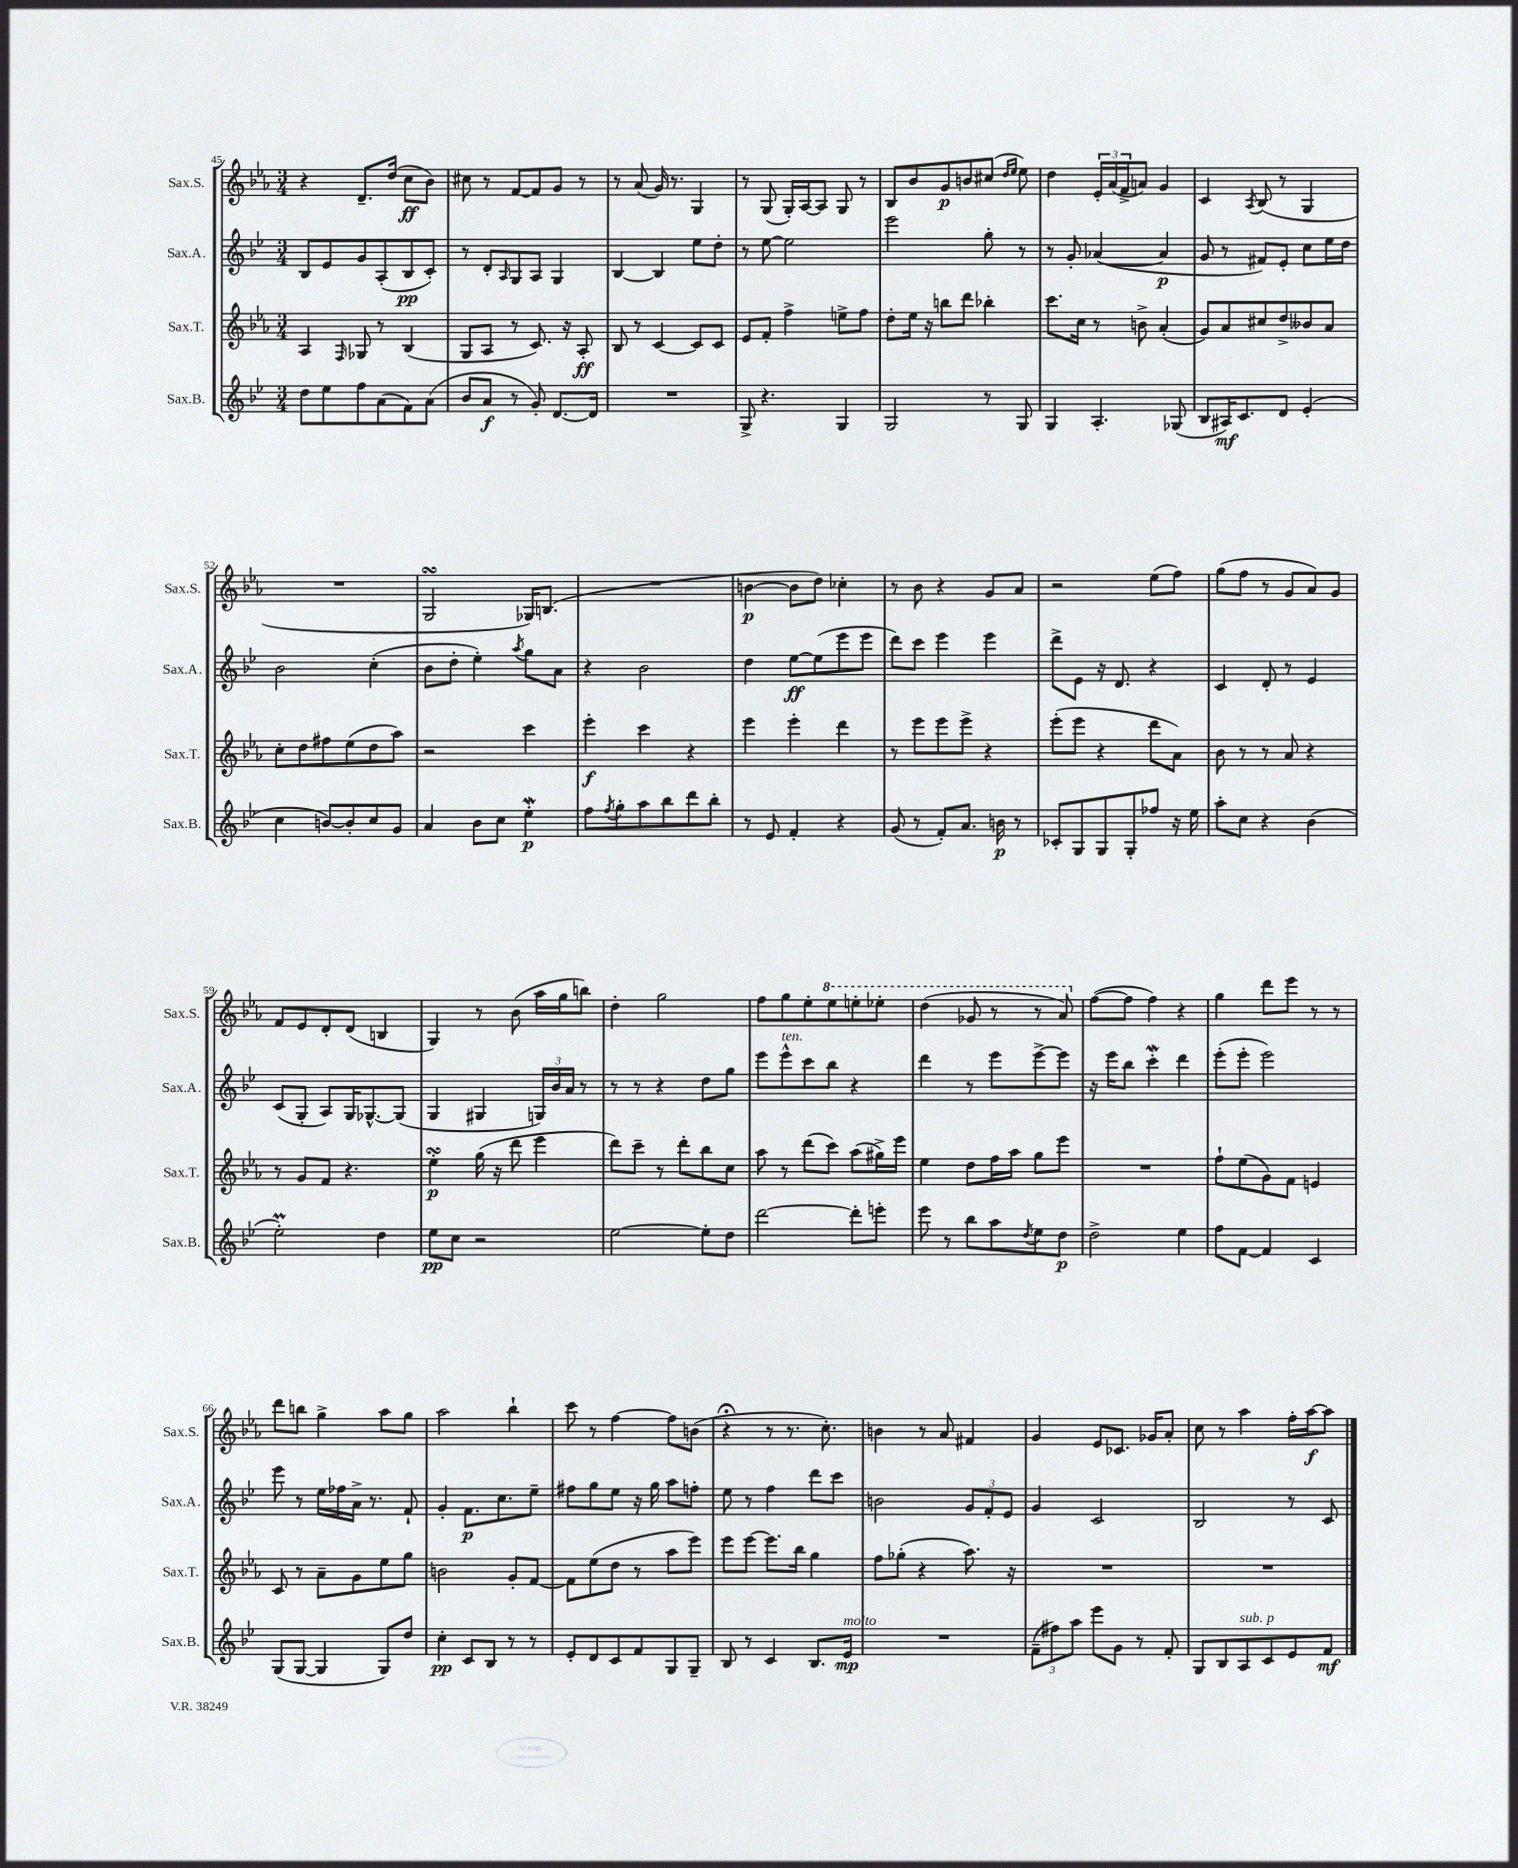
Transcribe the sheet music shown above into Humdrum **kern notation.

**kern	**kern	**kern	**kern
*staff4	*staff3	*staff2	*staff1
*clefG2	*clefG2	*clefG2	*clefG2
*k[b-e-]	*k[b-e-a-]	*k[b-e-]	*k[b-e-a-]
*M3/4	*M3/4	*M3/4	*M3/4
8dd	4A-	8B-	4r
8ee-	.	8e-	.
.	16qqF	.	.
8ff	8G-	8g	8.d~
(8a	8r	(8A'	.
.	.	.	(16dd
8f)	(4B-	8B-	8cc
(8a	.	8c')	8b-)
=	=	=	=
8b-	8G	8r	8cc#
8a	8A-	8d'	8r
.	.	16qqA	.
8r	8r	8G	[8f
8g')	8.c)	8A	8f]
[8.d	.	4G	8g
.	16r	.	.
.	8A-'	.	8r
16d]	.	.	.
=	=	=	=
2.r	8B-	[4B-	8r
.	8r	.	(8a-
.	[4c	4B-]	16g)
.	.	.	8.r
.	8c]	8ee-	4G
.	8c	8dd'	.
=	=	=	=
8G^	8e-	8r	8r
4.r	8f'	[8ee-	(8G
.	4ff^	2ee-]	16G')
.	.	.	[16A-
.	.	.	8A-]
4G	8ee^	.	8G
.	8ff	.	8r
=	=	=	=
2G	8dd'	2eee-	8B-
.	16ee-	.	8b-
.	16r	.	.
.	8bb	.	8g
.	8ddd	.	8b
8r	4bb-'	8gg'	(8cc#
.	.	.	16qqdd
.	.	.	16qqee-
8G	.	8r	8ee-)
=	=	=	=
4G	8.ccc	8r	4dd
.	.	8g'	.
.	16cc	.	.
4.A'	8r	([4a-	24e-'
.	.	.	(24a-
.	.	.	24f^
.	8b^	.	8a)
.	(4a-'	4a-]	4g
(8G-	.	.	.
=	=	=	=
8B-	8g)	8g	4c
16A#)	8a-	8r	.
8.c	.	.	.
.	.	.	8qA-
.	8cc#	8f#)	(8B-
8d	8dd^	8e-'	8r
(4e-'	8b--	8cc	4G
.	8a-	16ee-	.
.	.	16dd	.
=	=	=	=
4cc	8cc'	2b-	2.r
.	8dd	.	.
[8b)	8ff#	.	.
8b']	(8ee-	.	.
8cc	8dd	(4cc'	.
8g	8aa-)	.	.
=	=	=	=
4a	2r	8b-	2G
.	.	8dd'	.
8b-	.	4ee-')	.
8cc	.	.	.
.	.	8qaa	.
4ee-'	4ccc	8gg	16G-)
.	.	.	(8.B
.	.	8a	.
=	=	=	=
8ff	4eee-'	4r	2.r
8qff	.	.	.
8gg'	.	.	.
8aa	4ccc	2b-	.
8bb-	.	.	.
8ddd	4r	.	.
8bb-'	.	.	.
=	=	=	=
8r	4eee-	4dd	[4b
8e-	.	.	.
4f'	4eee-'	[8ee-	8b]
.	.	(8ee-]	8dd)
4r	4ddd	8eee-	4cc-'
.	.	8eee-	.
=	=	=	=
(8g	8r	8ddd)	8r
8r	8eee-	8ccc	8b-
8f')	8eee-	4eee-	4r
8.a	8eee-^	.	.
.	4r	4eee-	8g
16b	.	.	.
8r	.	.	8a-
=	=	=	=
8c-'	(8eee-'	8ddd^	2r
8G	8eee-	8e-	.
8G	4r	16r	.
.	.	8.d	.
8G'	.	.	.
8ff-	8ddd	4r	(8ee-
16r	8a-)	.	8ff)
16ee-	.	.	.
=	=	=	=
8aa'	8b-	4c	(8gg
8cc	8r	.	8ff
4r	8r	8d'	8r
.	8a-	8r	8g
(4b-	4r	4e-	8a-)
.	.	.	8g
=	=	=	=
2ee-')	8r	(8c	8f
.	8g	8G'	8e-
.	8f	8A)	8d'
.	4.r	16G	(8d
.	.	[8.G-^^	.
4dd	.	.	4B
.	.	(8G-]	.
=	=	=	=
8ee-	4ee-'	4G	4G)
8cc	.	.	.
2r	(16gg	4G#	8r
.	16r	.	.
.	8ddd	.	(8b-
.	4eee-	24G)	16aa-
.	.	24b-	.
.	.	.	16gg
.	.	24a	.
.	.	8r	8bb)
=	=	=	=
[2ee-	8ddd)	8r	4dd'
.	8ccc~	8r	.
.	8r	4r	2gg
.	8ddd'	.	.
8ee-']	8bb-	8dd	.
8dd	8cc	8gg	.
=	=	=	=
[2ddd	8aa-	8eee-	8ff
.	8r	8eee-^^	8gg
.	(8ddd	8ccc	8ee-'
.	8ccc)	8bb-	8eee-
8ddd']	(8aa-	4r	8eee'
8eee'	16gg#^)	.	8eee-'
.	16eee-	.	.
=	=	=	=
8eee-	4ee-	4ddd	(4ddd
8r	.	.	.
8bb-	8dd	8r	8gg-
8aa	16ff	8eee-	8r
.	16aa-	.	.
8qdd	.	.	.
8ee-	8gg	[8eee-^	8r
8dd	8eee-	8eee-]	8aa-)
=	=	=	=
2dd^	2.r	16r	([8ff
.	.	16eee-	.
.	.	8bb-	8ff]
.	.	4ccc'	4ff)
4ee-	.	4ddd	4r
=	=	=	=
8ff	8ff`	(8eee-'	4gg
[8f	(8ee-	8eee-'	.
4f]	8g)	2eee-)	8ddd
.	8f	.	8eee-
4c	4e	.	8r
.	.	.	8r
=	=	=	=
(8G	8c	8eee-	8ddd
[8G	8r	8r	8bb
4G]	8a-~	16ee-	4gg^
.	.	16ff-	.
.	8g	16a^	.
.	.	8.r	.
8G)	8ee-	.	8aa-
8dd	8gg	8f`	8gg
=	=	=	=
4cc'	2b	4g'	2aa-
8c	.	8.f	.
8B-	.	.	.
.	.	8.cc	.
8r	8g'	.	4bb-`
8r	[8f	8ee-~	.
=	=	=	=
8e-'	8f]	8ff#	8ccc
8d	(8ee-	8gg	8r
8c	8dd	8ee-	[4ff
8f	8r	16r	.
.	.	16gg	.
8G	8aa-	8aa	8ff]
8G~	8eee-)	8ff'	(8b
=	=	=	=
8B-	8eee-	8ee-	4r;
8r	[8eee-	8r	.
4c	8.eee-]	4ff	8r
.	.	.	8.r
.	16bb-	.	.
8.B-	4gg	8ddd	.
.	.	.	8.cc')
.	.	8ccc	.
16e-	.	.	.
=	=	=	=
2.r	8ff	2b	4b
.	(8gg-'	.	.
.	4r	.	8r
.	.	.	8a-
.	8.aa-)	12g	4f#
.	.	12f'	.
.	.	12e-	.
.	16r	.	.
=	=	=	=
(12f~	2.r	4g	4g
12ff#)	.	.	.
12aa	.	.	.
8eee-	.	2c	8e-
8g	.	.	8.c-
8r	.	.	.
.	.	.	16g-
8f'	.	.	8a-'
=	=	=	=
8G	2.r	2B-	8cc
8B-	.	.	8r
8A	.	.	4aa-
8c	.	.	.
8e-	.	8r	16ff'
.	.	.	[16aa-
8f	.	8c	8aa-]
==	==	==	==
*-	*-	*-	*-
